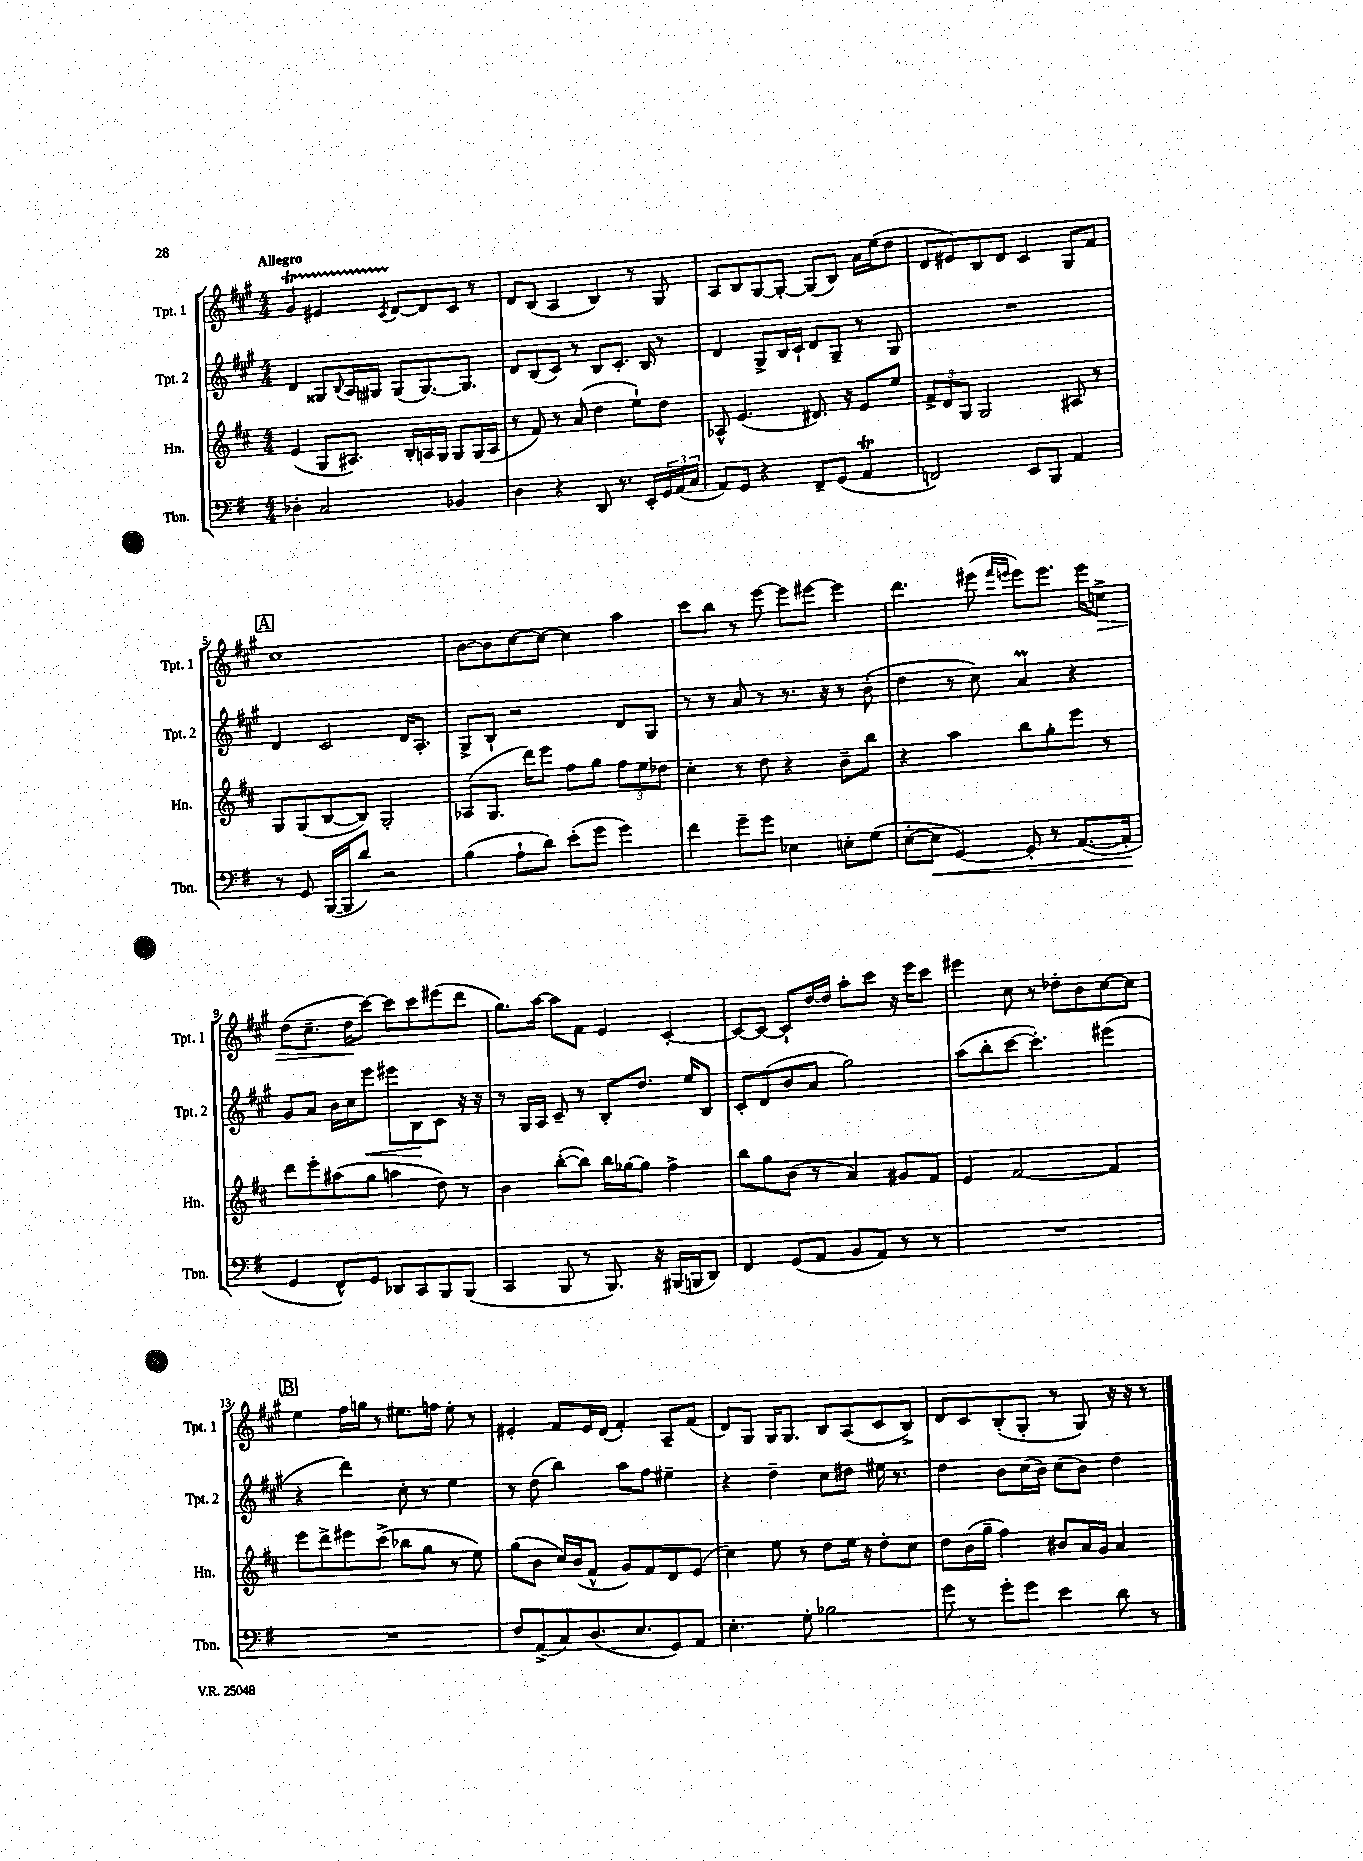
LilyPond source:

<<
\new StaffGroup <<
\new Staff = "s0" \with { instrumentName = "Tpt. 1" shortInstrumentName = "Tpt. 1" } {
    \clef treble \key a \major \numericTimeSignature \time 4/4 \tempo "Allegro"
    gis'4\startTrillSpan eis'4 \acciaccatura { cis'8 } d'8~\stopTrillSpan d'8 cis'8 r8 |
    d'8 b8( a4 b4) r8 gis8 |
    a8 b8 gis8~ gis8~-. gis8( b8) a'16 e''16( d''8 |
    d'8 eis'8) b8 d'8 cis'4 gis8 fis'8 |
    \mark \markup { \box "A" } cis''1 |
    b'8~ b'8 cis''8~ cis''8~ cis''4 a''4 |
    cis'''8 b''8 r8 e'''8~ e'''8 eis'''8~ eis'''4 |
    d'''4. eis'''8( \grace { fis'''16 e'''16 } e'''8) e'''8. e'''16 c''8->\> |
    d''8( cis''8.-- d''16\! cis'''8~) cis'''8 cis'''8 eis'''8( d'''8 |
    gis''8.) a''16~ a''8 fis'8 e'4 cis'4~-. |
    cis'8~ cis'8~ cis'8-! d''16~ d''16 a''8-. cis'''8 r16 e'''16 cis'''8 |
    eis'''4 cis''8 r8 des''8-. b'8 cis''8~ cis''8 |
    \mark \markup { \box "B" } e''4 fis''16 g''16 r8 eis''8. f''16 eis''8-. r8 |
    eis'4-. fis'8 eis'16 d'16( fis'4-.) a8-- fis'8( |
    d'8) gis8 gis16 gis8. b8 a8( cis'8 b8->) |
    d'8 cis'8 b8-.( gis8-. r8 gis8) r16 r16 r8 \bar "|." |
}
\new Staff = "s1" \with { instrumentName = "Tpt. 2" shortInstrumentName = "Tpt. 2" } {
    \clef treble \key a \major \numericTimeSignature \time 4/4
    d'4 gisis8 \appoggiatura { b8 } a16 gis16 gis8( gis8.~) gis8. |
    d'8 b8( cis'8) r8 b8 cis'8.-. b16 r8 |
    d'4 gis8-> b16 cis'16-! d'8 gis8-- r8 gis8 |
    R1 |
    \mark \markup { \box "A" } d'4 cis'2 d'16 a8.-. |
    gis8-> b8-! r2 d'8 gis8 |
    r8 r8 a'8 r8 r8. r16 r8 b'8-.( |
    d''4 r8 cis''8) a'4\prall r4 |
    gis'8 a'8 b'16 cis''16 e'''8\< eis'''8 b8\! cis'8 r16 r16 |
    r8 gis16 a16 cis'8-- r8 b8-. d''8. e''16 b8 |
    cis'8-. d'8( b'8 a'8 gis''2) |
    a''8( b''8-. cis'''8~ cis'''4.-.) eis'''4( |
    \mark \markup { \box "B" } r4 d'''4) cis''8-. r8 e''4 |
    r8 d''8( b''4) a''8 fis''8 eis''4-- |
    r4 d''4-- cis''8 dis''8 eis''16 r8. |
    d''4 b'8 cis''16( b'16) cis''8( b'8) d''4 \bar "|." |
}
\new Staff = "s2" \with { instrumentName = "Hn." shortInstrumentName = "Hn." } {
    \clef treble \key d \major \numericTimeSignature \time 4/4
    e'4( g8 ais8.) b16-. a16 g16 g8 g16( a16 |
    r8 fis'8) r8 a'8( d''4 e''8-!) d''8 |
    aes8-^ e'4.( dis'8.) r16 e'8 e''8 |
    \tuplet 3/2 { fis'8-> d'8 g8 } g2 ais8 r8 |
    \mark \markup { \box "A" } g8 g8( b8~ b8) g2-. |
    aes8( g8. d'''16) e'''8 fis''8 g''8 \tuplet 3/2 { fis''8 e''8 des''8 } |
    cis''4-. r8 d''8 r4 b'8-- b''8 |
    r4 a''4 b''8 g''8-. e'''8 r8 |
    d'''8 e'''8-. ais''8( g''8 a''4 d''8) r8 |
    b'4 b''8~-.( b''8) b''16 ges''16~ ges''8 fis''4-> |
    b''8 g''8 b'8( r8 a'4) gis'8 fis'8 |
    e'4 fis'2~ fis'4 |
    \mark \markup { \box "B" } e'''8 d'''8-> eis'''8 cis'''8->( bes''8 g''8 r8 e''8) |
    g''8( b'8 cis''16) b'16( fis'8-^ g'8) fis'8 d'8 e'8( |
    cis''4) e''8 r8 d''8 e''16 r16 d''8-. cis''8 |
    d''8 b'16( g''16-- fis''4) bis'8 a'16 g'16 a'4 \bar "|." |
}
\new Staff = "s3" \with { instrumentName = "Tbn." shortInstrumentName = "Tbn." } {
    \clef bass \key g \major \numericTimeSignature \time 4/4
    des4-. c2 bes,4 |
    d4 r4 d,8 r8. e,16-. \tuplet 3/2 { g,16 a,16( c16 } |
    a,8) g,8 r4 fis,8-- g,8( a,4\trill |
    f,2) e,8 b,,8 a,4 |
    \mark \markup { \box "A" } r8 g,8 b,,16~( b,,16 d'8) r2 |
    b4( a8-! d'8) e'8-.( g'8 g'4) |
    fis'4 g'8-- g'8 ees4 e8-. g8( |
    e8~-. e8\< g,4~) g,8-. r8 a,8.~( a,16-.\! |
    g,4 fis,8-^) g,8 des,8 c,8 b,,8 b,,8( |
    c,4 b,,8 r8 b,,8.) r16 bis,,16( b,,16 d,8) |
    fis,4 g,8( a,8 b,8 a,8) r8 r8 |
    R1 |
    \mark \markup { \box "B" } R1 |
    fis8 a,8->( c8) d8.( e8. g,8) a,8 |
    e4.-. g8-. bes2 |
    g'8 r8 g'8-. g'8 e'4 d'8 r8 \bar "|." |
}
>>
>>
